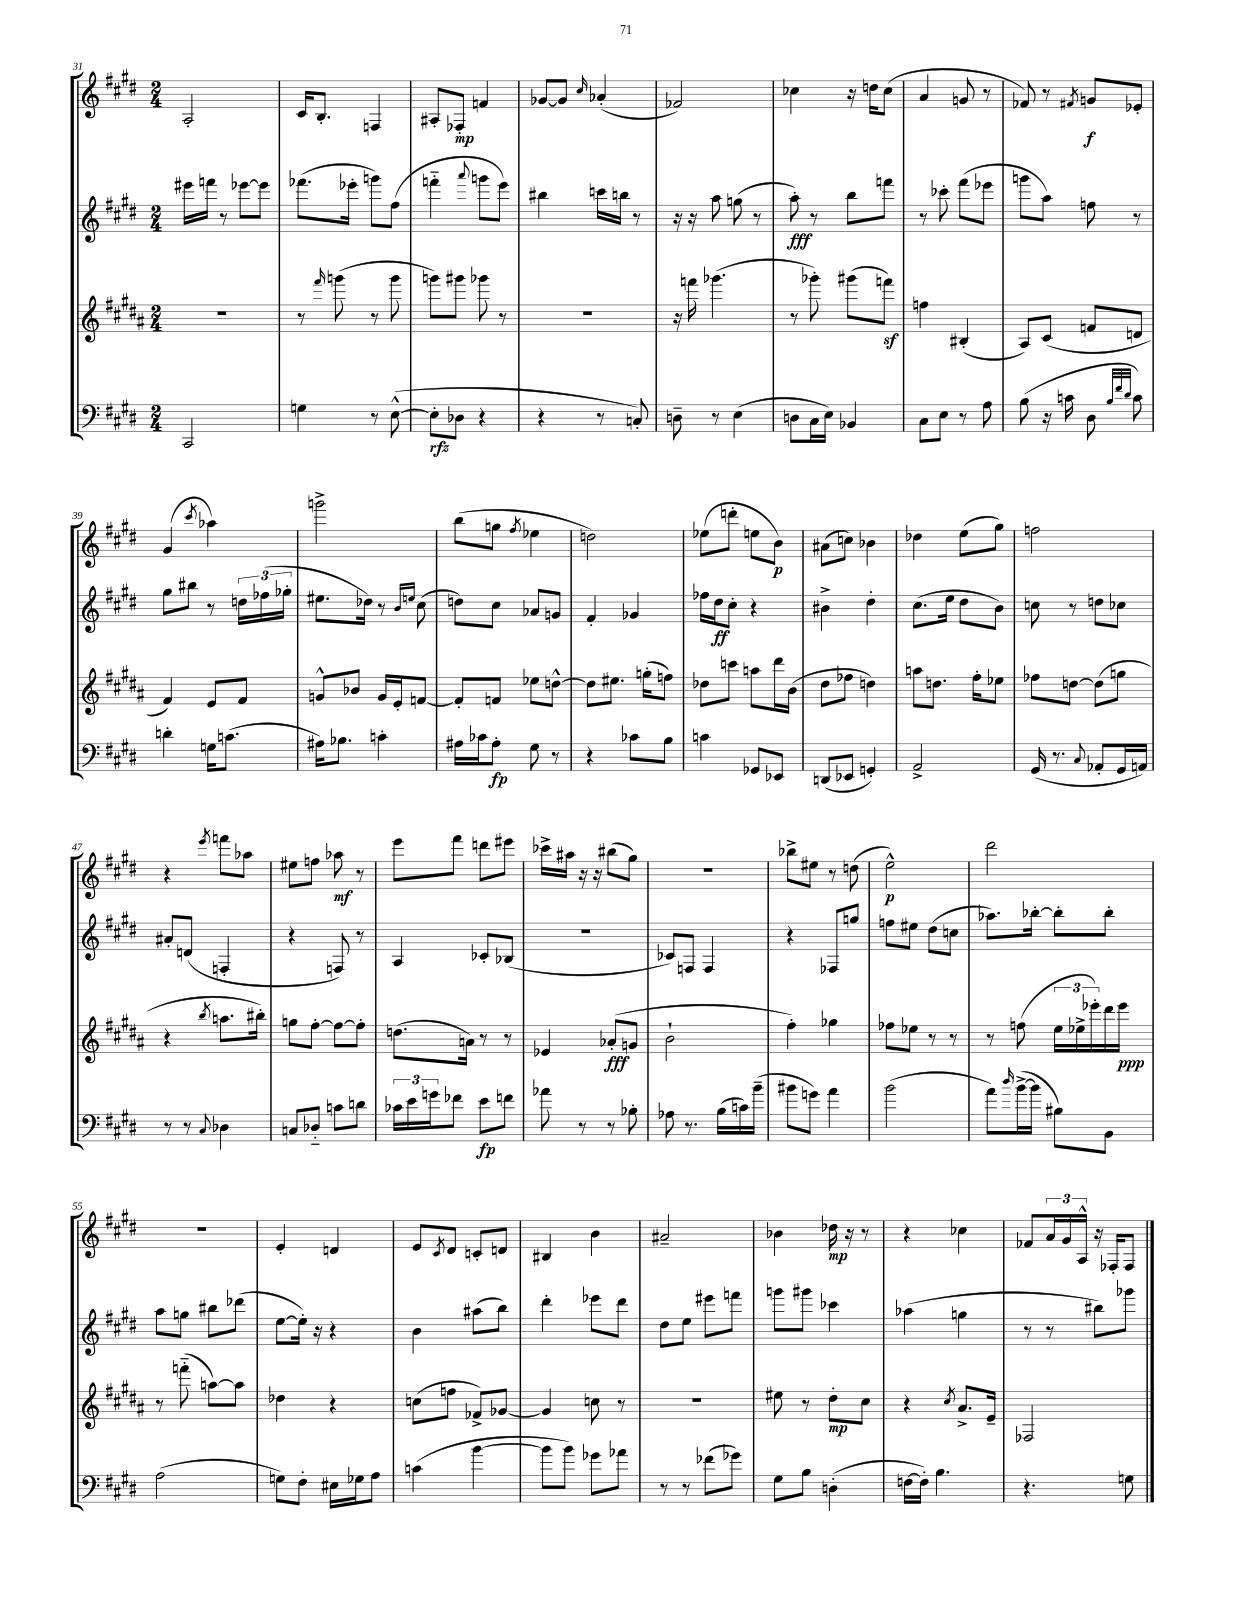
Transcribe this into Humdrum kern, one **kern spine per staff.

**kern	**dynam	**kern	**dynam	**kern	**dynam	**kern	**dynam
*part4	*part4	*part3	*part3	*part2	*part2	*part1	*part1
*staff4	*staff4	*staff3	*staff3	*staff2	*staff2	*staff1	*staff1
*clefF4	*	*clefG2	*	*clefG2	*	*clefG2	*
*k[f#c#g#d#]	*	*k[f#c#g#d#a#]	*	*k[f#c#g#d#]	*	*k[f#c#g#d#]	*
*M2/4	*	*M2/4	*	*M2/4	*	*M2/4	*
=31	=31	=31	=31	=31	=31	=31	=31
2CC#/	.	2r	.	16eee#X\LL	.	2A'/	.
.	.	.	.	16fffn\JJ	.	.	.
.	.	.	.	8r	.	.	.
.	.	.	.	[8eee-X\L	.	.	.
.	.	.	.	8eee-\J]	.	.	.
=32	=32	=32	=32	=32	=32	=32	=32
4Gn\	.	8r	.	(8.fff-X\L	.	16c#/KL	.
.	.	.	.	.	.	8.B'/J	.
.	.	16qqfff#/	.	.	.	.	.
.	.	(8gggn\	.	.	.	.	.
.	.	.	.	16eee-X'\Jk	.	.	.
8r	.	8r	.	8gggn\L)	.	4Fn/	.
([8E^^\	.	8ggg\	.	(8ff#\J	.	.	.
=33	=33	=33	=33	=33	=33	=33	=33
8E'\L]	rfz	8gggn\L)	.	4fffn\	.	8A#X'/L	.
8D-X\J	.	8ggg#X\J	.	.	.	8F-X'/J	mp
.	.	.	.	8qqaaa/	.	.	.
4r	.	8ggg-X\	.	8gggn\L	.	4fn/	.
.	.	8r	.	8eee\J)	.	.	.
=34	=34	=34	=34	=34	=34	=34	=34
4r	.	2r	.	4bb#X\	.	[8g-X/L	.
.	.	.	.	.	.	8g-/J]	.
.	.	.	.	.	.	16qqcc#/	.
8r	.	.	.	16cccn\LL	.	(4a-X'/	.
.	.	.	.	16bbn\JJ	.	.	.
8Cn'/)	.	.	.	8r	.	.	.
=35	=35	=35	=35	=35	=35	=35	=35
8Dn~\	.	16r	.	16r	.	2f-X/)	.
.	.	16fffn\	.	16r	.	.	.
8r	.	(4.ggg-X\	.	8aa\	.	.	.
(4E\	.	.	.	(8ggn\	.	.	.
.	.	.	.	8r	.	.	.
=36	=36	=36	=36	=36	=36	=36	=36
8Dn\L	.	8r	.	8aa'\)	fff	4cc-X\	.
16C#\L	.	8ggg-X'\)	.	8r	.	.	.
16E\JJ)	.	.	.	.	.	.	.
4BB-X/	.	(8ggg#X\L	.	8bb\L	.	16r	.
.	.	.	.	.	.	16ddn\KL	.
.	.	8fffnz\J)	.	8fffn\J	.	(8cc-\J	.
=37	=37	=37	=37	=37	=37	=37	=37
8C#\L	.	4ffn\	.	8r	.	4a/	.
8E\J	.	.	.	8ccc-X'\	.	.	.
8r	.	(4B#X'/	.	(8fff#\L	.	8gn/	.
8A\	.	.	.	8eee-X\J	.	8r	.
=38	=38	=38	=38	=38	=38	=38	=38
(8B\	.	8A#/L)	.	8gggn\L	.	8f-X/)	.
16r	.	(8c#/J	.	8aa\J)	.	8r	.
16cn\	.	.	.	.	.	.	.
.	.	.	.	.	.	8qf#X/	.
8D#\	.	8fn/L	.	8ffn\	.	8gn/L	f
32qqB/LLL	.	.	.	.	.	.	.
32qqf#/	.	.	.	.	.	.	.
32qqd#/JJJ	.	.	.	.	.	.	.
8c\)	.	8dn/J	.	8r	.	8e-X'/J	.
!!LO:LB:g=z
=39	=39	=39	=39	=39	=39	=39	=39
4dn'\	.	4f#/)	.	8gg#\L	.	(4g#/	.
.	.	.	.	8bb#X\J	.	.	.
.	.	.	.	.	.	8qccc#/	.
16Gn\KL	.	8e/L	.	8r	.	4aa-X\)	.
(8.cn\J	.	.	.	.	.	.	.
.	.	8f#/J	.	24ddn\LL	.	.	.
.	.	.	.	(24ff-X\	.	.	.
.	.	.	.	24gg-X'\JJ	.	.	.
=40	=40	=40	=40	=40	=40	=40	=40
16A#X\KL)	.	8gn^^/L	.	8.ee#X\L	.	2gggn^\	.
8.B-X\J	.	.	.	.	.	.	.
.	.	8b-X/J	.	.	.	.	.
.	.	.	.	16dd-X\Jk)	.	.	.
4cn'\	.	16g/LL	.	8r	.	.	.
.	.	16e'/J	.	.	.	.	.
.	.	.	.	16qqb/LL	.	.	.
.	.	.	.	16qqeen/JJ	.	.	.
.	.	[8fn/J	.	(8cc#\	.	.	.
=41	=41	=41	=41	=41	=41	=41	=41
16A#X\LL	.	8f'/L]	.	8ddn\L)	.	(8bb\L	.
16c-X\J	.	.	.	.	.	.	.
8A#'\J	fp	8fn/J	.	8cc#\J	.	8ggn\J	.
.	.	.	.	.	.	8qff#/	.
8G#\	.	8ee-X\L	.	8a-X/L	.	4ee-X\	.
8r	.	[8ddn^^\J	.	8gn/J	.	.	.
=42	=42	=42	=42	=42	=42	=42	=42
4r	.	8dd\L]	.	4f#'/	.	2ddn\)	.
.	.	8.ee#X\J	.	.	.	.	.
8c-X\L	.	.	.	4g-X/	.	.	.
.	.	(16ggn'\KL	.	.	.	.	.
8B\J	.	8ffn\J)	.	.	.	.	.
=43	=43	=43	=43	=43	=43	=43	=43
4cn\	.	8dd-X\L	.	16ff-X\LL	.	(8ee-X\L	.
.	.	.	.	16dd#\J	ff	.	.
.	.	8cccn\J	.	8cc#'\J	.	8dddn'\J	.
8GG-X/L	.	8aan\L	.	4r	.	8een\L	.
8EE-X/J	.	16ddd#\L	.	.	.	8b\J)	p
.	.	(16b\JJ	.	.	.	.	.
=44	=44	=44	=44	=44	=44	=44	=44
(8DDn/L	.	8dd#\L	.	4b#X^\	.	(8a#X\L	.
8EE-X/J	.	8ff-X\J	.	.	.	8ccn\J)	.
4GGn'/)	.	4ddn\)	.	4dd#'\	.	4b-X\	.
=45	=45	=45	=45	=45	=45	=45	=45
2AA^/	.	8aan\L	.	(8.cc#\L	.	4dd-X\	.
.	.	8.ddn\J	.	.	.	.	.
.	.	.	.	16ee\Jk	.	.	.
.	.	.	.	8dd#\L	.	(8ee\L	.
.	.	16ff#'\KL	.	.	.	.	.
.	.	8ee-X\J	.	8b\J)	.	8gg#\J)	.
=46	=46	=46	=46	=46	=46	=46	=46
(16GG#/	.	8ff-X\L	.	8ccn\	.	2ffn\	.
8.r	.	.	.	.	.	.	.
.	.	[8ddn\J	.	8r	.	.	.
8qqC#/	.	.	.	.	.	.	.
8AA-X'/L	.	(8dd\L]	.	8ddn\L	.	.	.
16GG#/L	.	8ggn\J	.	8cc-X\J	.	.	.
16AAn/JJ)	.	.	.	.	.	.	.
!!LO:LB:g=z
=47	=47	=47	=47	=47	=47	=47	=47
8r	.	4r	.	8a#X'/L	.	4r	.
8r	.	.	.	(8dn/J	.	.	.
8qqC#/	.	8qbb/	.	.	.	8qeee/	.
4D-X\	.	8.aan\L	.	4Fn'/	.	8fffn\L	.
.	.	.	.	.	.	8aa-X\J	.
.	.	16bb#X'\Jk)	.	.	.	.	.
=48	=48	=48	=48	=48	=48	=48	=48
8Cn/L	.	8ggn\L	.	4r	.	8ee#X\L	.
8D-X/J	.	[8ff#'\J	.	.	.	8ffn\J	.
8cn\L	.	8ff#\L_	.	8Fn/)	.	8aa-X\	mf
8dn\J	.	8ff#'\J]	.	8r	.	8r	.
=49	=49	=49	=49	=49	=49	=49	=49
24c-X\LL	.	(8.ddn\L	.	4A/	.	8eee\L	.
24e\	.	.	.	.	.	.	.
24gn\J	.	.	.	.	.	.	.
8f-X\J	.	.	.	.	.	8fff#\J	.
.	.	16an\Jk)	.	.	.	.	.
8e\L	fp	8r	.	8c-X'/L	.	8dddn\L	.
8fn\J	.	8r	.	(8B-X/J	.	8eee#X\J	.
=50	=50	=50	=50	=50	=50	=50	=50
8a-X\	.	4e-X/	.	2r	.	16ccc-X^\LL	.
.	.	.	.	.	.	16aa#X\JJ	.
8r	.	.	.	.	.	16r	.
.	.	.	.	.	.	16r	.
8r	.	(8a-X'/L	fff	.	.	(8bb#X\L	.
8B-X'\	.	8gn/J	.	.	.	8gg#\J)	.
=51	=51	=51	=51	=51	=51	=51	=51
8A-X\	.	2b`\	.	8c-X/L)	.	2r	.
8.r	.	.	.	8Fn/J	.	.	.
.	.	.	.	4F/	.	.	.
(16B\LL	.	.	.	.	.	.	.
16cn\)	.	.	.	.	.	.	.
(16b~\JJ	.	.	.	.	.	.	.
=52	=52	=52	=52	=52	=52	=52	=52
8b#X\L	.	4ff#'\)	.	4r	.	8bb-X^\L	.
8gn\J)	.	.	.	.	.	8ee#X\J	.
4a\	.	4gg-X\	.	8F-X/L	.	8r	.
.	.	.	.	8ggn/J	.	(8ddn\	.
=53	=53	=53	=53	=53	=53	=53	=53
(2b\	.	8ff-X\L	.	8ffn\L	.	2ee^^\)	p
.	.	8ee-X\J	.	8ee#X\J	.	.	.
.	.	8r	.	(8dd#\L	.	.	.
.	.	8r	.	8ccn\J	.	.	.
=54	=54	=54	=54	=54	=54	=54	=54
8a\L)	.	8r	.	8.aa-X\L)	.	2ddd#\	.
16qqdd#/	.	.	.	.	.	.	.
([16b^\L	.	(8ffn\	.	.	.	.	.
16b\JJ]	.	.	.	[16bb-X'\Jk	.	.	.
8B#X\L)	.	24ee\LL	.	8bb-'\L]	.	.	.
.	.	24ee-X^\	.	.	.	.	.
.	.	24eee-X'\)	.	.	.	.	.
8BB\J	.	16ddd#\	.	8bb-'\J	.	.	.
.	.	16eee-\JJ	ppp	.	.	.	.
!!LO:LB:g=z
=55	=55	=55	=55	=55	=55	=55	=55
(2A\	.	8r	.	8aa\L	.	2r	.
.	.	(8fffn\	.	8ggn\J	.	.	.
.	.	[8aan\L)	.	8bb#X\L	.	.	.
.	.	8aa\J]	.	(8ddd-X\J	.	.	.
=56	=56	=56	=56	=56	=56	=56	=56
8Gn\L)	.	4dd-X\	.	[8ee\L	.	4e'/	.
8F#'\J	.	.	.	16ee'\Jk])	.	.	.
.	.	.	.	16r	.	.	.
16E#X\LL	.	4r	.	4r	.	4dn/	.
16G-X\J	.	.	.	.	.	.	.
8A\J	.	.	.	.	.	.	.
=57	=57	=57	=57	=57	=57	=57	=57
(4cn\	.	(8ccn\L	.	4b\	.	8e/L	.
.	.	.	.	.	.	8qc#/	.
.	.	8ffn\J	.	.	.	8d#/J	.
[4b\	.	8f-X^/L)	.	(8aa#X\L	.	8cn'/L	.
.	.	[8g-X/J	.	8bb\J)	.	8dn/J	.
=58	=58	=58	=58	=58	=58	=58	=58
8b\L]	.	4g-/]	.	4ddd#'\	.	4B#X/	.
8b\J)	.	.	.	.	.	.	.
8g-X\L	.	8ccn\	.	8eee-X\L	.	4b\	.
8a-X\J	.	8r	.	8ddd#\J	.	.	.
=59	=59	=59	=59	=59	=59	=59	=59
8r	.	2r	.	8dd#\L	.	2a#X~/	.
8r	.	.	.	8ee\J	.	.	.
(8f-X\L	.	.	.	8eee#X\L	.	.	.
8g-X\J)	.	.	.	8fffn\J	.	.	.
=60	=60	=60	=60	=60	=60	=60	=60
8G#\L	.	8ee#X\	.	8gggn\L	.	4b-X\	.
8B\J	.	8r	.	8ggg#X\J	.	.	.
(4Dn'\	.	8dd#'\L	mp	4ccc-X\	.	16dd-X\	mp
.	.	.	.	.	.	16r	.
.	.	8cc#\J	.	.	.	8r	.
=61	=61	=61	=61	=61	=61	=61	=61
[16Fn\LL	.	4r	.	(4aa-X\	.	4r	.
16F'\JJ])	.	.	.	.	.	.	.
4.B\	.	.	.	.	.	.	.
.	.	8qcc#/	.	.	.	.	.
.	.	8.a#^/L	.	4ggn\	.	4cc-X\	.
.	.	16e~/Jk	.	.	.	.	.
=62	=62	=62	=62	=62	=62	=62	=62
4.r	.	2F-X/	.	8r	.	8f-X/L	.
.	.	.	.	8r	.	24a/L	.
.	.	.	.	.	.	24g#/	.
.	.	.	.	.	.	24A^^/JJ	.
.	.	.	.	8bb#X\L)	.	16r	.
.	.	.	.	.	.	16F-X'/KL	.
8Gn\	.	.	.	8ggg-X\J	.	8F-/J	.
==	==	==	==	==	==	==	==
*-	*-	*-	*-	*-	*-	*-	*-
